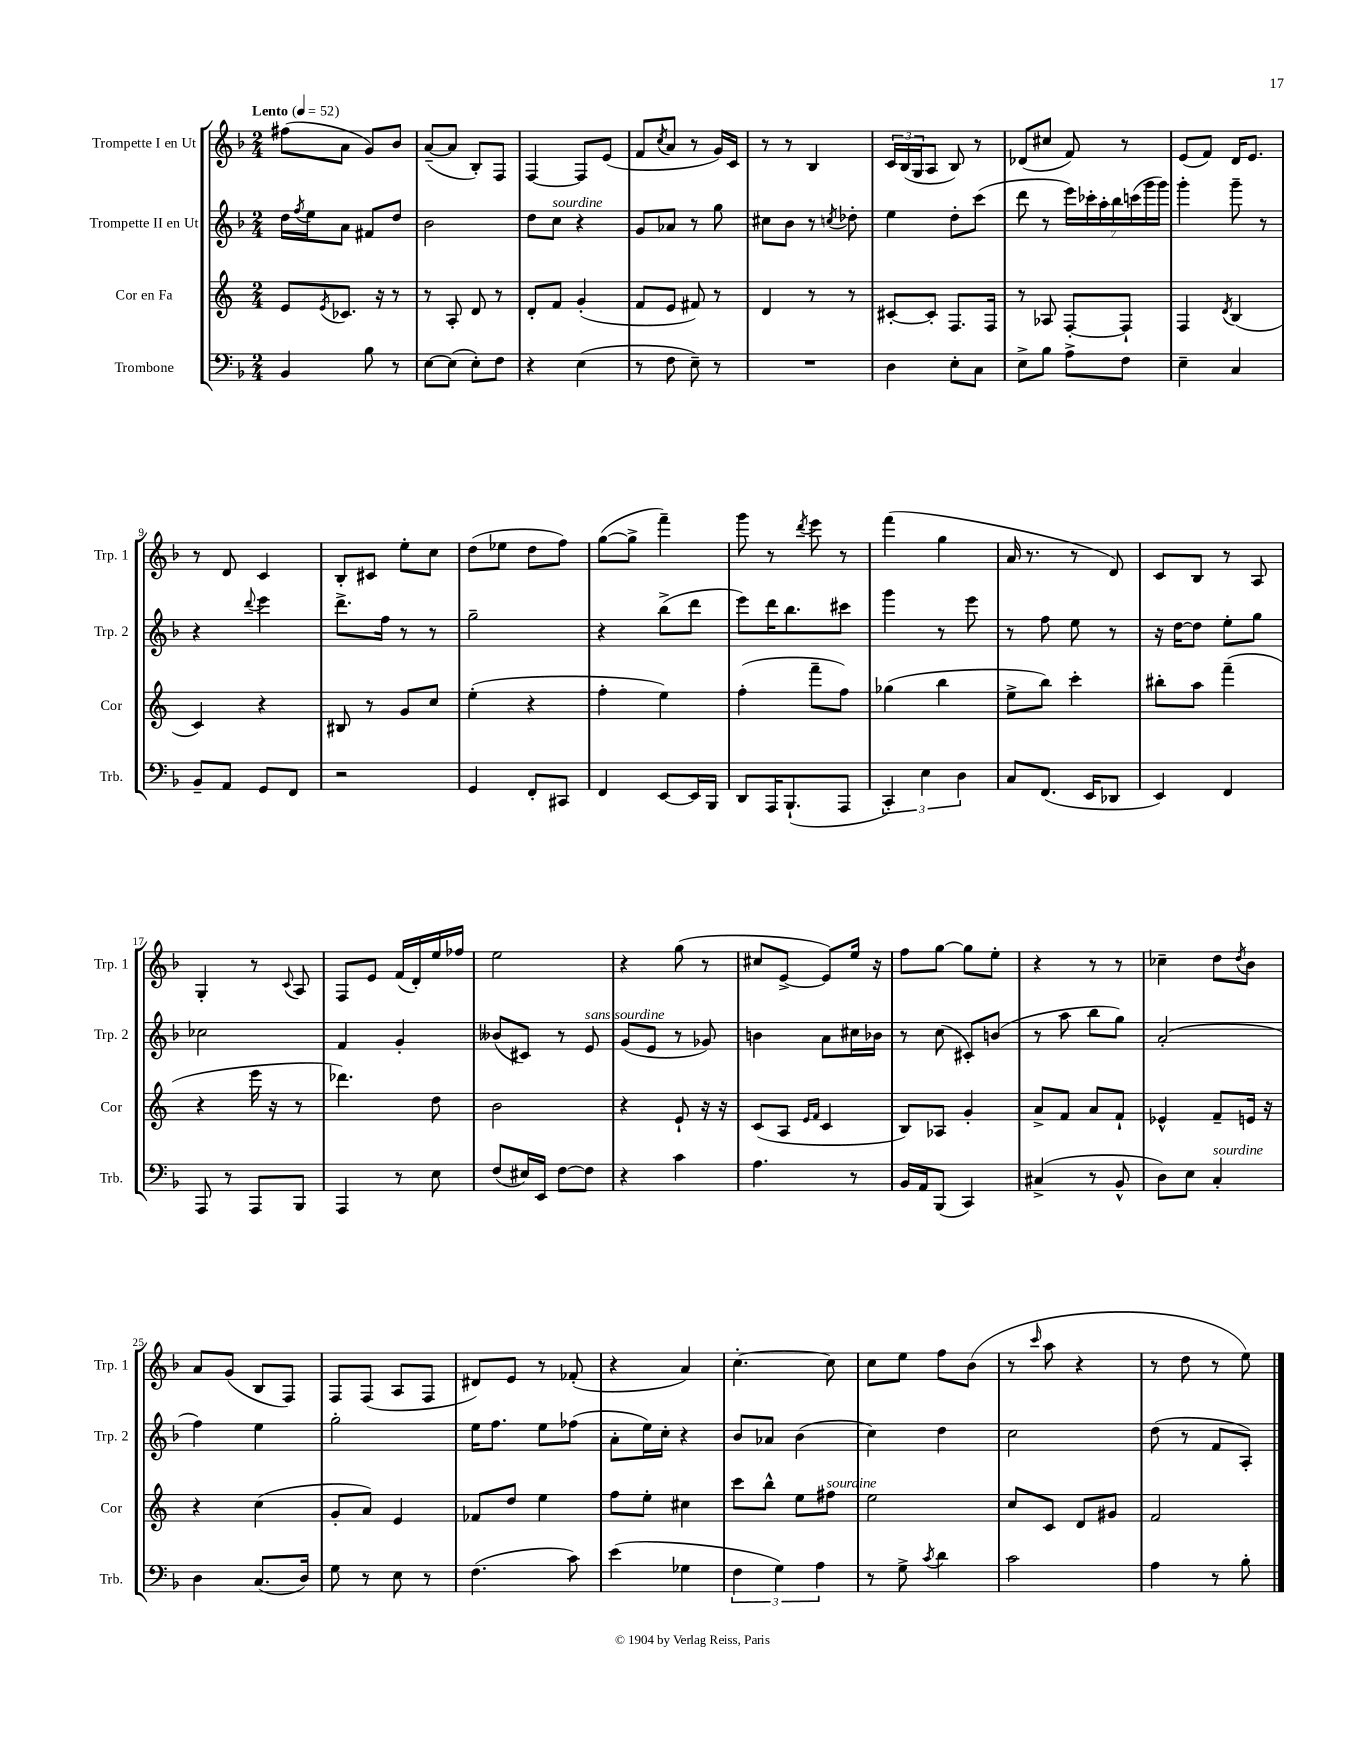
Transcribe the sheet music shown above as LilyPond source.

<<
\new StaffGroup <<
\new Staff = "s0" \with { instrumentName = "Trompette I en Ut" shortInstrumentName = "Trp. 1" } {
    \clef treble \key f \major \numericTimeSignature \time 2/4 \tempo "Lento" 4 = 52
    fis''8( a'8 g'8) bes'8 |
    a'8~--( a'8 bes8-.) f8 |
    f4~ f8 e'8( |
    f'8 \acciaccatura { c''8 } a'8 r8 g'16) c'16 |
    r8 r8 bes4 |
    \tuplet 3/2 { c'16 bes16( g16 } a8 bes8) r8 |
    des'8( cis''8 f'8) r8 |
    e'8( f'8) d'16 e'8. |
    r8 d'8 c'4 |
    bes8-. cis'8 e''8-. c''8 |
    d''8( ees''8 d''8 f''8) |
    g''8~( g''8-> f'''4--) |
    g'''8 r8 \acciaccatura { d'''8 } e'''8 r8 |
    f'''4( g''4 |
    a'16 r8. r8 d'8) |
    c'8 bes8 r8 a8 |
    g4-. r8 \appoggiatura { c'8 } a8 |
    f8 e'8 f'16( d'16-.) e''16 fes''16 |
    e''2 |
    r4 g''8( r8 |
    cis''8 e'8~-> e'8) e''16 r16 |
    f''8 g''8~ g''8 e''8-. |
    r4 r8 r8 |
    ces''4-- d''8 \acciaccatura { d''8 } bes'8 |
    a'8 g'8( bes8 f8) |
    f8 f8( a8 f8 |
    dis'8) e'8 r8 fes'8-.( |
    r4 a'4) |
    c''4.~-. c''8 |
    c''8 e''8 f''8 bes'8( |
    r8 \grace { c'''16 } a''8 r4 |
    r8 d''8 r8 e''8) \bar "|." |
}
\new Staff = "s1" \with { instrumentName = "Trompette II en Ut" shortInstrumentName = "Trp. 2" } {
    \clef treble \key f \major \numericTimeSignature \time 2/4
    d''16 \acciaccatura { f''8 } e''16 a'8 fis'8 d''8 |
    bes'2 |
    d''8 c''8^\markup { \italic "sourdine" } r4 |
    g'8 aes'8 r8 g''8 |
    cis''8 bes'8 r8 \acciaccatura { c''8 } des''8-. |
    e''4 d''8-. c'''8( |
    d'''8 r8 \tuplet 7/4 { e'''16) ces'''16-. a''16-. bes''16 c'''16( g'''16 g'''16) } |
    g'''4-. g'''8-- r8 |
    r4 \appoggiatura { d'''8 } e'''4 |
    d'''8.-> f''16 r8 r8 |
    g''2-- |
    r4 bes''8->( d'''8 |
    e'''8) d'''16 bes''8. cis'''8 |
    g'''4 r8 e'''8 |
    r8 f''8 e''8 r8 |
    r16 d''16~ d''8 e''8-. g''8 |
    ces''2 |
    f'4 g'4-. |
    beses'8( cis'8) r8 e'8^\markup { \italic "sans sourdine" } |
    g'8( e'8 r8 ges'8) |
    b'4 a'8 cis''16 bes'16 |
    r8 c''8( cis'8-.) b'8( |
    r8 a''8 bes''8 g''8) |
    a'2-.( |
    f''4) e''4 |
    g''2-. |
    e''16 f''8. e''8 fes''8( |
    a'8-. e''16) c''16-. r4 |
    bes'8 aes'8 bes'4( |
    c''4) d''4 |
    c''2 |
    d''8( r8 f'8 a8-.) \bar "|." |
}
\new Staff = "s2" \with { instrumentName = "Cor en Fa" shortInstrumentName = "Cor" } {
    \clef treble \key c \major \numericTimeSignature \time 2/4
    e'8 \acciaccatura { e'8 } ces'8. r16 r8 |
    r8 a8-. d'8 r8 |
    d'8-. f'8 g'4-.( |
    f'8 e'8 fis'8) r8 |
    d'4 r8 r8 |
    cis'8~-. cis'8-. f8. f16 |
    r8 aes8 f8~-. f8-! |
    f4 \acciaccatura { d'8 } b4( |
    c'4) r4 |
    bis8 r8 g'8 c''8 |
    e''4-.( r4 |
    f''4-. e''4) |
    f''4-.( f'''8-- f''8) |
    ges''4( b''4 |
    e''8-> b''8) c'''4-. |
    bis''8-. a''8 f'''4--( |
    r4 e'''16 r16 r8 |
    des'''4.) d''8 |
    b'2 |
    r4 e'8-! r16 r16 |
    c'8( a8 \grace { e'16 f'16 } c'4 |
    b8) aes8 g'4-. |
    a'8-> f'8 a'8 f'8-! |
    ees'4-^ f'8-- e'16 r16 |
    r4 c''4( |
    g'8-. a'8) e'4 |
    fes'8 d''8 e''4 |
    f''8 e''8-. cis''4 |
    c'''8 b''8-^ e''8 fis''8^\markup { \italic "sourdine" } |
    e''2 |
    c''8 c'8 d'8 gis'8 |
    f'2 \bar "|." |
}
\new Staff = "s3" \with { instrumentName = "Trombone" shortInstrumentName = "Trb." } {
    \clef bass \key f \major \numericTimeSignature \time 2/4
    bes,4 bes8 r8 |
    e8~ e8( e8-.) f8 |
    r4 e4( |
    r8 f8 e8--) r8 |
    R2 |
    d4 e8-. c8 |
    e8-> bes8 a8-> f8 |
    e4-- c4 |
    bes,8-- a,8 g,8 f,8 |
    r2 |
    g,4 f,8-. cis,8 |
    f,4 e,8~ e,16 bes,,16 |
    d,8 a,,16 bes,,8.-!( a,,8 |
    \tuplet 3/2 { c,4-.) e4 d4 } |
    c8 f,8.( e,16 des,8 |
    e,4) f,4 |
    a,,8 r8 a,,8 bes,,8 |
    a,,4 r8 e8 |
    f8( eis16) e,16 f8~ f8 |
    r4 c'4 |
    a4. r8 |
    bes,16 a,16 bes,,8( c,4) |
    cis4->( r8 bes,8-^ |
    d8) e8 c4-.^\markup { \italic "sourdine" } |
    d4 c8.( d16) |
    g8 r8 e8 r8 |
    f4.( c'8) |
    e'4( ges4 |
    \tuplet 3/2 { f4 g4) a4 } |
    r8 g8-> \acciaccatura { c'8 } d'4 |
    c'2 |
    a4 r8 bes8-. \bar "|." |
}
>>
>>
